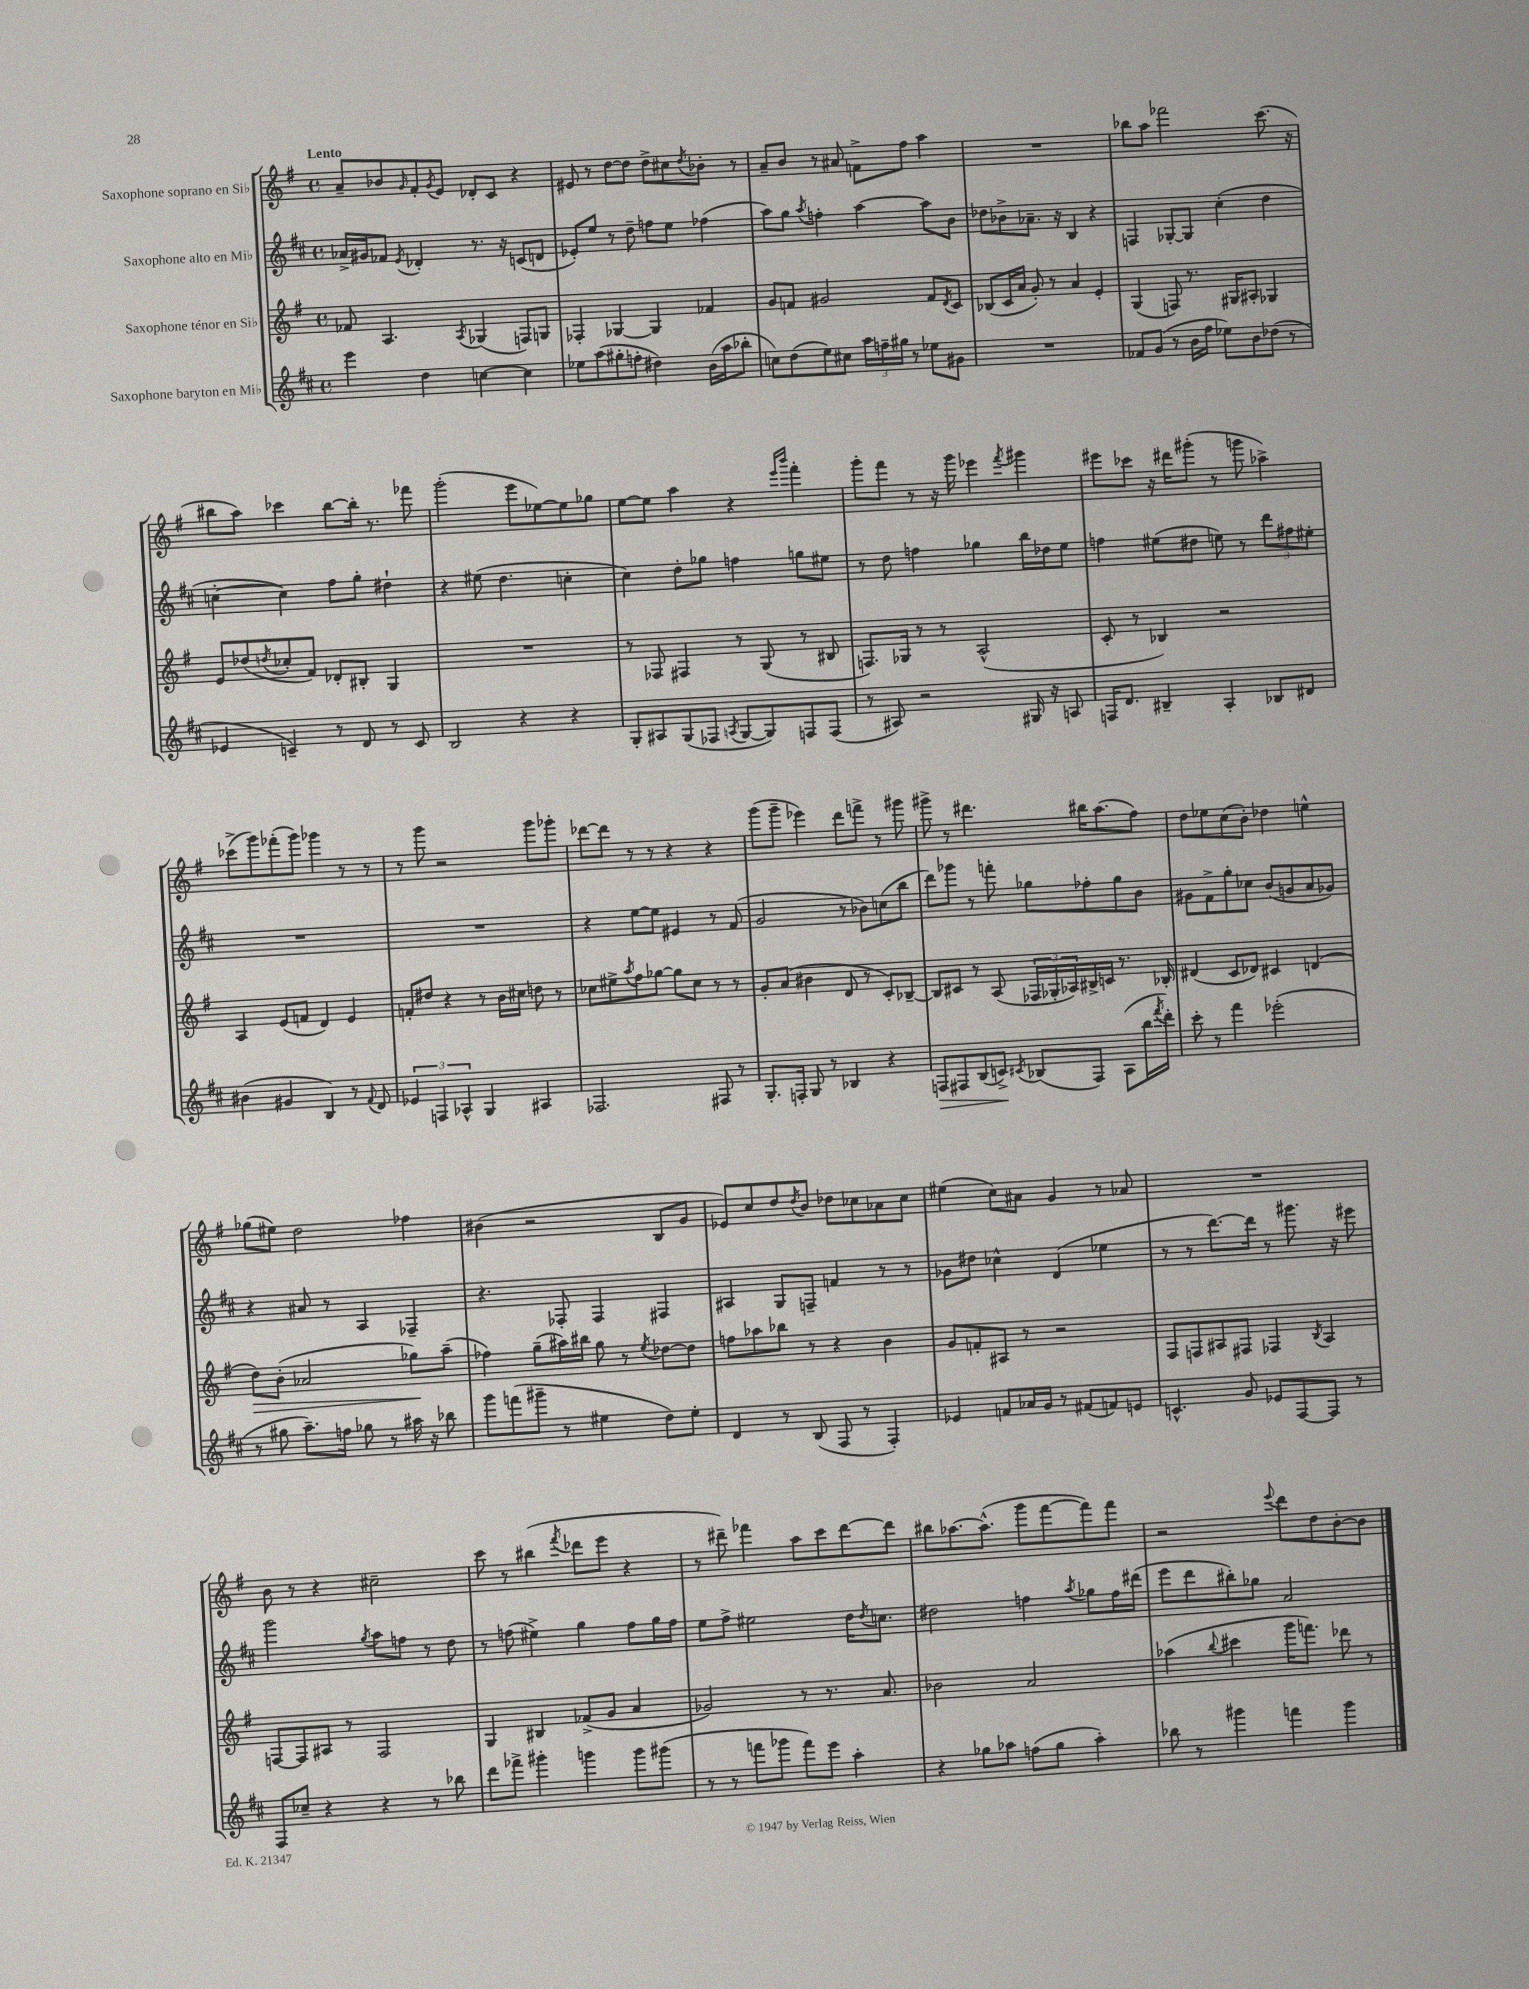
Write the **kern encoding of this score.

**kern	**kern	**kern	**kern
*staff4	*staff3	*staff2	*staff1
*clefG2	*clefG2	*clefG2	*clefG2
*k[f#c#]	*k[f#]	*k[f#c#]	*k[f#]
*M4/4	*M4/4	*M4/4	*M4/4
*met(c)	*met(c)	*met(c)	*met(c)
4eee	8f-	16a-^	8a~
.	.	16g#	.
.	4.A	8f-	8b-
.	.	8qe	16qqg
4dd	.	4d-'	8f#'
.	.	.	8qg
.	.	.	8e
.	8qA	.	.
[4cc	(4G-	8.r	8d-'
.	.	.	8c
.	.	16r	.
4cc]	8F)	(8c	4r
.	8G	8d	.
=	=	=	=
8ee-	4F-'	8e-')	8e#
(8aa	.	8ee	8r
8gg#'	[4G-	8r	[8dd
8ff'	.	8dd~	8dd]
4dd#)	4G-]	8ff	8dd^
.	.	8ee	8cc#
.	.	.	8qdd
(16b	4f-	(4ff-	8b-'
16aa	.	.	.
8bb-'	.	.	8r
=	=	=	=
8cc)	8g	8aa)	8a~
(8dd	8f	8gg	8b
.	.	8qaa	.
8ee)	2g#	4ff'	8r
8cc#	.	.	8a#
24aa	.	[4aa	8f^
24ff~	.	.	.
24gg#	.	.	.
8r	.	.	8ff#
8ee-	8f	8aa]	4aa
.	8qd	.	.
8g#	8c	8b	.
=	=	=	=
1r	(8B-	8dd-	1r
.	16c	8b-^	.
.	16a	.	.
.	8g')	8.a-~	.
.	8r	.	.
.	.	16r	.
.	4a	4B	.
.	4e'	4r	.
=	=	=	=
8f-	(4G	4F	8bb-
(8g	.	.	8aa
8r	8F)	[8G-'	2fff-
16b	8.r	8G-]	.
16ff#	.	.	.
8ee-)	.	(4cc#'	.
.	16G#	.	.
8b	8A#'	.	.
(8dd-	4G-	4dd	(8.ccc
8r	.	.	.
.	.	.	16r
=	=	=	=
4e-	8e	[4cc'	8bb#
.	(8dd-	.	8aa)
.	8qdd	.	.
4c~)	8cc-'	4cc])	4ccc-
.	8f#)	.	.
8r	8d-'	8ff#	[8bb#
8d	8B#'	8gg'	16bb#']
.	.	.	8.r
8r	4G	4dd#`	.
8c	.	.	8fff-
=	=	=	=
2B	1r	4r	(2ggg'
.	.	(8ee#	.
.	.	4.dd	.
4r	.	.	8eee
.	.	.	[8ee-)
4r	.	4cc'	8ee-]
.	.	.	8gg-
=	=	=	=
8G'	8r	4cc#)	[8ee
8A#	8F-	.	8ee]
(8G	4F#	8dd'	4aa
8F-	.	8gg-	.
8qA	.	.	.
[8G	8r	4ff	4r
8G])	(8G	.	.
.	.	.	16qqeee
.	.	.	16qqbbb
8F	8r	8gg	4fff#'
(8F	8B#	8ee#	.
=	=	=	=
8r	8.F)	8r	8ggg'
8A#)	.	8dd	8fff#
.	16G-	.	.
2r	8r	4ff	8r
.	8r	.	16r
.	.	.	16ggg
.	(2A^^	4gg-	4eee-
.	.	.	8qfff#
16G#	.	16bb	4ggg#
16r	.	16dd-	.
8A	.	8ee	.
=	=	=	=
16F	8c'	4ff	8eee#
8.d	.	.	.
.	8r	.	8ccc-
4B#~	4B-)	(8ee#	16r
.	.	.	16ddd#
.	.	8dd#	(8ggg#'
4A'	2r	8ee)	8r
.	.	8r	8ggg
8B-	.	12ddd	4aa-^)
.	.	12ff#	.
8d#	.	.	.
.	.	12ee#'	.
=	=	=	=
(4b#	4A	1r	(8ccc-^
.	.	.	8ggg)
4g#	(8e	.	(8fff-'
.	8f	.	8ggg)
4B)	4d)	.	4ggg-
8r	4e	.	8r
8qqf#	.	.	.
8d	.	.	8r
=	=	=	=
6e-	8f'	1r	8r
.	8dd#	.	8ggg
6F	.	.	.
.	4r	.	2r
6A-^^	.	.	.
4G	8r	.	.
.	16b	.	.
.	16cc#	.	.
4A#	8dd	.	8ggg
.	8r	.	8ggg-'
=	=	=	=
2.F-	8cc-	4r	[8ddd-
.	8ee#^	.	8ddd-]
.	8qaa	.	.
.	8ff#	[8ee	8r
.	[8gg-	8ee]	8r
.	8gg-]	4e#	4r
.	8cc-	.	.
8F#	8r	8r	4r
8r	8r	(8f#	.
=	=	=	=
8.G'	8g'	2g	(8ggg
.	(8a	.	8ggg~
16F'	.	.	.
8G	4b#	.	4eee-)
8r	.	.	.
4B-	8d	8r	8ddd
.	8r	8b-)	8fff^
4r	8c')	(8cc	8r
.	[8B-~	8bb	8ggg#
=	=	=	=
8F	8B-]	8ddd)	8ggg#^
8F#	8c#	8ggg-	8r
(8B	8r	8r	4.ddd#
8c^)	(8A	8fff'	.
8qc#	.	.	.
(8B-	24F-	8gg-	.
.	24G-'	.	.
.	24A-)	.	.
8F#)	16B#^	8ff-'	16bb#
.	16c	.	(8.aa
(8A	8.r	8gg-	.
16bb	.	8b	8ff#)
8qfff#	.	.	.
16ddd')	16B-'	.	.
=	=	=	=
8ccc#'	(4d#	8g#	8dd
8r	.	8f#^	8ee-
4fff#	8c	8gg'	(8cc
.	8d-)	8cc-	8b')
(2eee-'	4c#	(8b	4dd-
.	.	8g	.
.	(4d	8a	4ee^^
.	.	8g-)	.
=	=	=	=
8r	8dd)	4r	(8gg-
8gg#	(8b'	.	8ee#)
8.aa~)	2a-	8a#	2dd
.	.	8r	.
16ff	.	.	.
8gg-	.	4A	.
8r	.	.	.
16aa#	8gg-)	4F-~	4ff-
16r	.	.	.
8bb-	(8aa~	.	.
=	=	=	=
8ggg	4ff-)	4.r	(4b#
(8fff	.	.	.
8ggg#~	(8gg~	.	2r
8r	16aa#)	8F-'	.
.	16bb#	.	.
4ee#	8gg	4F-	.
.	8r	.	.
.	8qee	.	.
8dd)	[8dd-	4F#	8B
8ee#'	8dd-]	.	8g
=	=	=	=
4d	8ff	4A#	8e-)
.	8aa-	.	8cc
8r	8bb-	8G	8dd
.	.	.	8qdd
(8B	8r	8F~	8b
8F#	4r	4f	8dd-
8r	.	.	8cc-
4F#')	4b	8r	8a-
.	.	8r	8cc-
=	=	=	=
4e-	8g	8g-	(4ee#
.	8f'	8dd#	.
8f	8A#	4cc-^^	8cc)
16a-	8r	.	8a#
16g	.	.	.
8r	2r	(4d	4g
(8f#	.	.	.
8f)	.	4ee-	8r
8e	.	.	8a-
=	=	=	=
4.c^^	8F#	8r	1r
.	8F	8r	.
.	8A#	[8.ddd)	.
8g	8F#	.	.
.	.	16ddd]	.
8e-	4F-	8r	.
[8F#	.	8.ggg#	.
.	8qB	.	.
8F#]	4A#	.	.
.	.	16r	.
8r	.	8eee#	.
=	=	=	=
8F#	[8F	2ggg	8b
8cc-~	8F]	.	8r
4r	8A#	.	4r
.	8r	.	.
.	.	8qgg	.
4r	2F	8aa	2cc#~
.	.	8ff	.
8r	.	8r	.
8bb-	.	8dd	.
=	=	=	=
8ddd	4G	8r	8ccc
8fff-^	.	(8ff	8r
4ggg#'	4B#	4ee#^)	(4bb#
.	.	.	8qfff#
4ggg	(8f-^	4gg	8ddd-
.	8g	.	8eee
8ggg	4a	8ff	4r
(8ggg#	.	16gg	.
.	.	16ff	.
=	=	=	=
8r	2g-)	8ee	8r
8r	.	8ff#^	8ddd#~)
8fff	.	2ee#	4fff-
8ggg-	.	.	.
8fff)	8r	.	8aa
8eee	8.r	.	8ccc
4aa'	.	16dd	[8ddd#
.	.	8qdd	.
.	8.a	8.cc	.
.	.	.	8ddd#]
=	=	=	=
4r	2b-	2dd#	8bb#
.	.	.	[8.aa-
8gg-	.	.	.
.	.	.	(8.aa-^^]
8aa-	.	.	.
(8ff	2a	4ff	8ggg
8gg-	.	.	[8fff#
.	.	8qaa	.
4aa-')	.	8gg-	8fff#])
.	.	16ff	8fff#
.	.	(16ddd#	.
=	=	=	=
8bb-	(4aa-	8eee	2r
8r	.	8ddd	.
.	8qqbb	.	.
4ggg#	4ccc#	8bb#')	.
.	.	8gg-	.
.	.	.	8qqeee
4fff	16ggg	2a	8ddd
.	8.fff)	.	.
.	.	.	8dd
4ggg#	8ddd-	.	[8b'
.	8r	.	8b]
==	==	==	==
*-	*-	*-	*-
